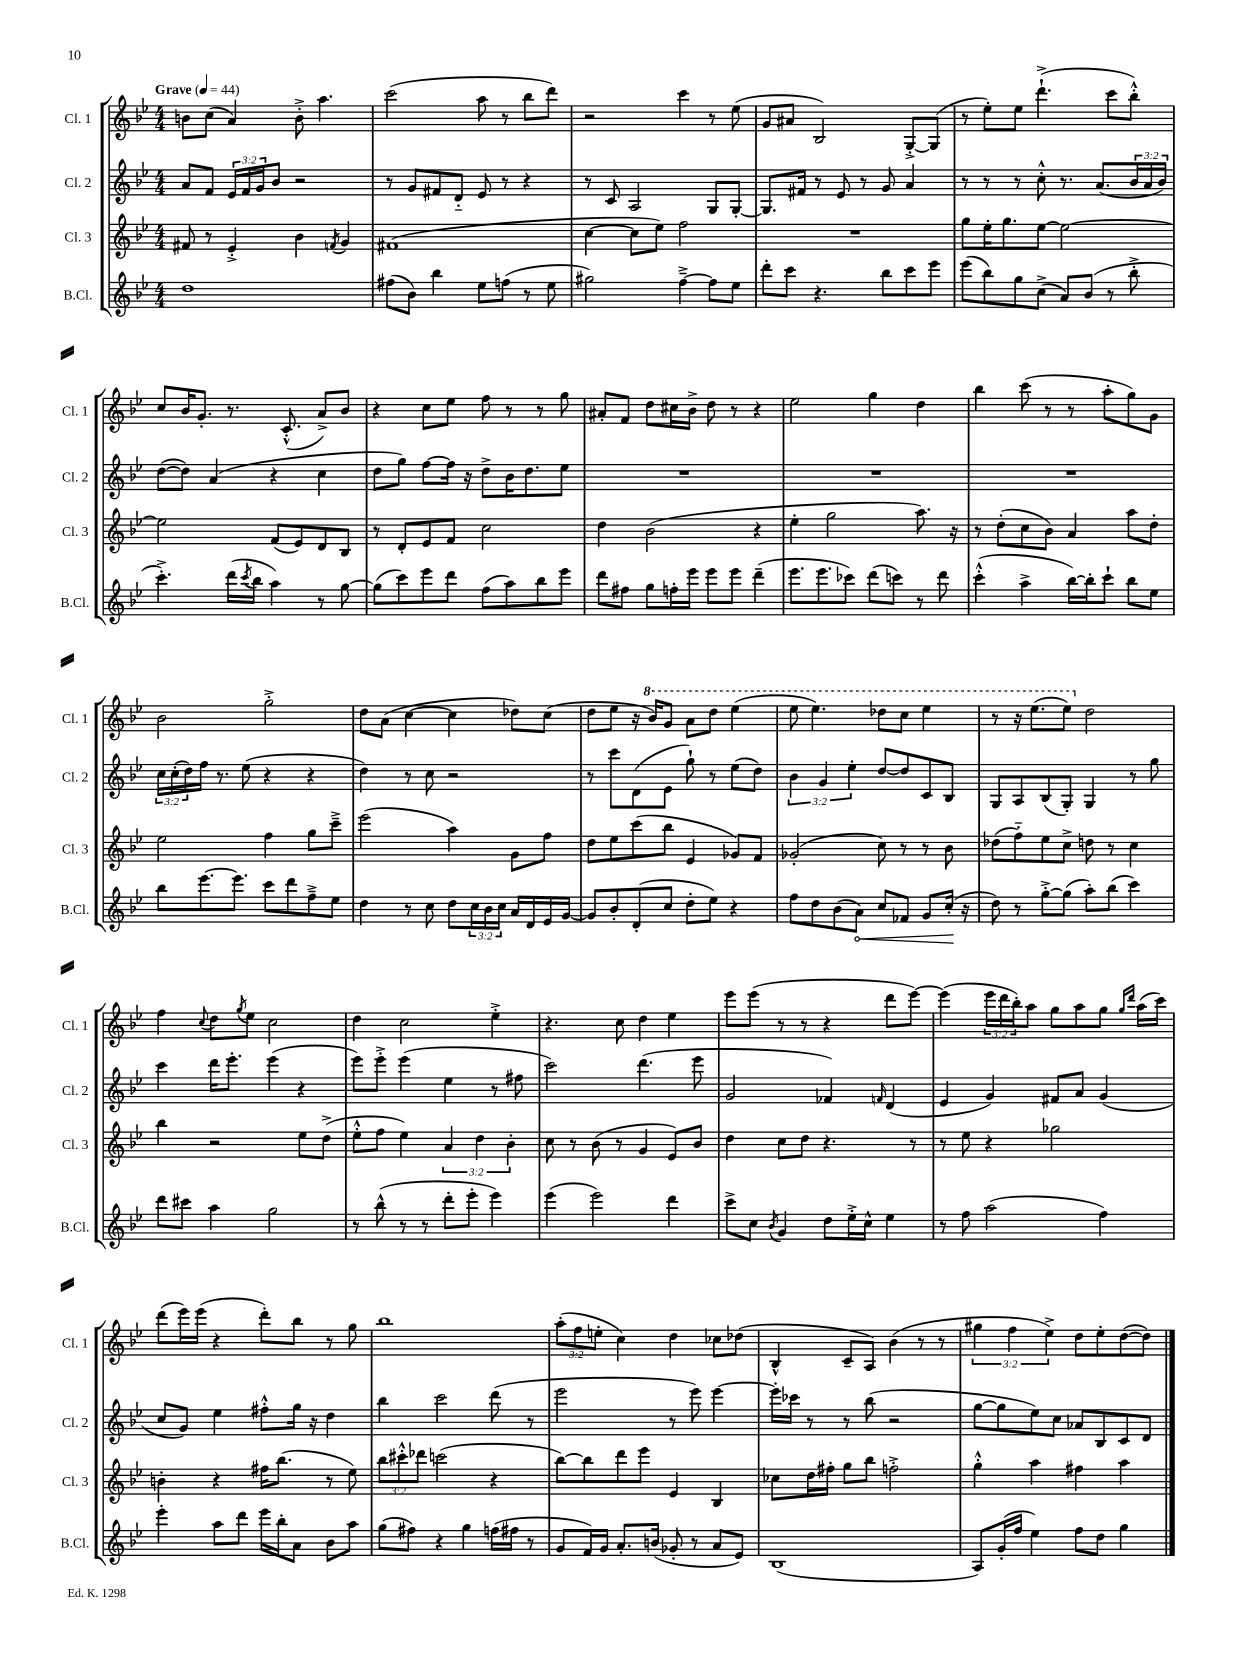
<<
\new StaffGroup <<
\new Staff = "s0" \with { instrumentName = "Cl. 1" shortInstrumentName = "Cl. 1" } {
    \clef treble \key bes \major \numericTimeSignature \time 4/4 \override Staff.TupletNumber.text = #tuplet-number::calc-fraction-text \tempo "Grave" 4 = 44
    b'8 c''8( a'4) b'8-.-> a''4. |
    c'''2( a''8 r8 bes''8 d'''8) |
    r2 c'''4 r8 ees''8( |
    g'8 ais'8 bes2) g8~-.-> g8( |
    r8 ees''8-.) ees''8 d'''4.-!->( c'''8 bes''8-.-^) |
    c''8 bes'16 g'8.-. r8. c'8.-.-^( a'8->) bes'8 |
    r4 c''8 ees''8 f''8 r8 r8 g''8 |
    ais'8-. f'8 d''8 cis''16 bes'16-> d''8 r8 r4 |
    ees''2 g''4 d''4 |
    bes''4 c'''8( r8 r8 a''8-. g''8) g'8 |
    bes'2 g''2-.-> |
    d''8 a'8( c''4~ c''4 des''8) c''8( |
    d''8 ees''8 r16 \ottava #1 bes''16) g''8 a''8 d'''8 ees'''4( |
    ees'''8 ees'''4.) des'''8 c'''8 ees'''4 |
    r8 r16 ees'''8.( ees'''8) \ottava #0 d''2 |
    f''4 \appoggiatura { c''8 } d''8 \acciaccatura { g''8 } ees''8 c''2 |
    d''4 c''2 ees''4-.-> |
    r4. c''8 d''4 ees''4 |
    ees'''8 ees'''8( r8 r8 r4 d'''8 ees'''8~) |
    ees'''4( \tuplet 3/2 { ees'''16 d'''16 bes''16-.) } a''8 g''8 a''8 g''8 \grace { g''16 d'''16 } a''16( c'''16) |
    d'''8( ees'''16) ees'''16( r4 d'''8-.) bes''8 r8 g''8 |
    bes''1 |
    \tuplet 3/2 { a''8-.( f''8 e''8-. } c''4) d''4 ces''8 des''8( |
    bes4-^ c'8-- a8) bes'4( r8 r8 |
    \tuplet 3/2 { gis''4 f''4 ees''4->) } d''8 ees''8-. d''8~( d''8) \bar "|." |
}
\new Staff = "s1" \with { instrumentName = "Cl. 2" shortInstrumentName = "Cl. 2" } {
    \clef treble \key bes \major \numericTimeSignature \time 4/4 \override Staff.TupletNumber.text = #tuplet-number::calc-fraction-text
    a'8 f'8 \tuplet 3/2 { ees'16 f'16 g'16 } bes'8 r2 |
    r8 g'8 fis'8 d'8-_ ees'8 r8 r4 |
    r8 c'8 a2 g8 g8~-. |
    g8. fis'16 r8 ees'8 r8 g'8 a'4 |
    r8 r8 r8 c''8-.-^ r8. a'8.( \tuplet 3/2 { bes'16 a'16 bes'16) } |
    d''8~( d''8) a'4( r4 c''4 |
    d''8 g''8) f''8~ f''16 r16 d''8-> bes'16 d''8. ees''8 |
    R1 |
    R1 |
    R1 |
    \tuplet 3/2 { c''16 c''16-.( d''16) } f''16 r8. ees''8( r4 r4 |
    d''4) r8 c''8 r2 |
    r8 c'''8 d'8( ees'8 g''8-!) r8 ees''8( d''8) |
    \tuplet 3/2 { bes'4 g'4 ees''4-. } d''8~ d''8 c'8 bes8 |
    g8 a8 bes8( g8-.) g4 r8 g''8 |
    c'''4 d'''16 ees'''8.-. ees'''4( r4 |
    ees'''8) ees'''8-.-> ees'''4( ees''4 r8 fis''8 |
    c'''2) d'''4.( ees'''8 |
    g'2 fes'4) \grace { f'16 } d'4( |
    ees'4 g'4) fis'8 a'8 g'4( |
    c''8 g'8) ees''4 fis''8-.-^ g''16 r16 d''4 |
    bes''4 c'''2 d'''8( r8 |
    ees'''2 r8 ees'''8) ees'''4~ |
    ees'''16-. ces'''16 r8 r8 bes''8( r2 |
    g''8~ g''8 ees''8) c''8 aes'8 bes8 c'8 d'8 \bar "|." |
}
\new Staff = "s2" \with { instrumentName = "Cl. 3" shortInstrumentName = "Cl. 3" } {
    \clef treble \key bes \major \numericTimeSignature \time 4/4 \override Staff.TupletNumber.text = #tuplet-number::calc-fraction-text
    fis'8 r8 ees'4-.-> bes'4 \acciaccatura { f'8 } g'4 |
    fis'1( |
    c''4~ c''8 ees''8) f''2 |
    R1 |
    g''8 ees''16-. g''8. ees''8~ ees''2~ |
    ees''2 f'8( ees'8) d'8 bes8 |
    r8 d'8-. ees'8 f'8 c''2 |
    d''4 bes'2( r4 |
    ees''4-. g''2 a''8.) r16 |
    r8 d''8-.( c''8 bes'8) a'4 a''8 d''8-. |
    ees''2 f''4 g''8 c'''8---> |
    ees'''2( a''4) g'8 f''8 |
    d''8 ees''8 c'''8( bes''8 ees'4 ges'8) f'8 |
    ges'2-.( c''8) r8 r8 bes'8 |
    des''8( f''8-_) ees''8 c''8-> d''8 r8 c''4 |
    bes''4 r2 ees''8 d''8->( |
    ees''8-.-^ f''8 ees''4) \tuplet 3/2 { a'4 d''4 bes'4-. } |
    c''8 r8 bes'8( r8 g'4 ees'8) bes'8 |
    d''4 c''8 d''8 r4. r8 |
    r8 ees''8 r4 ges''2 |
    b'4-. r4 fis''16 bes''8.( r8 ees''8) |
    \tuplet 3/2 { bes''8 cis'''8-.-^ des'''8 } c'''2( r4 |
    bes''8~) bes''8 d'''8 ees'''8 ees'4 bes4 |
    ces''8 d''16 fis''16-. g''8 bes''8 f''2-.-> |
    g''4-.-^ a''4 fis''4 a''4 \bar "|." |
}
\new Staff = "s3" \with { instrumentName = "B.Cl." shortInstrumentName = "B.Cl." } {
    \clef treble \key bes \major \numericTimeSignature \time 4/4 \override Staff.TupletNumber.text = #tuplet-number::calc-fraction-text
    d''1 |
    fis''8( bes'8) bes''4 ees''8 f''8( r8 ees''8 |
    gis''2) f''4~---> f''8 ees''8 |
    d'''8-. c'''8 r4. bes''8 c'''8 ees'''8 |
    ees'''8( bes''8) g''8 c''8->( a'8) bes'8( r8 bes''8-.-> |
    c'''4.-.->) d'''16( \acciaccatura { c'''8 } bes''16 a''4) r8 g''8~ |
    g''8( c'''8) ees'''8 d'''8 f''8( a''8) bes''8 ees'''8 |
    d'''8 fis''8 g''8 f''16-. ees'''16 ees'''8 ees'''8 d'''4--( |
    ees'''8. ees'''8. ces'''8) d'''8( c'''8) r8 d'''8 |
    c'''4-.-^( a''4-> bes''16~) bes''16-. c'''8-! bes''8 ees''8 |
    bes''8 ees'''8.~ ees'''8. c'''8 d'''8 f''8---> ees''8 |
    d''4 r8 c''8 d''8 \tuplet 3/2 { c''16 bes'16 c''16 } a'16 d'16 ees'16 g'16~ |
    g'8 bes'8-. d'8-.( c''8 d''8-. ees''8) r4 |
    f''8 d''8 bes'8( \once \override Hairpin.circled-tip = ##t a'8\<) c''8 fes'8 g'8 c''16-.\!( r16 |
    d''8) r8 g''8~-.-> g''8( a''8-.) bes''8( c'''4) |
    d'''8 cis'''8 a''4 g''2 |
    r8 bes''8-^( r8 r8 d'''8-. ees'''8-. ees'''4) |
    ees'''4( ees'''2) d'''4 |
    c'''8-> c''8 \acciaccatura { bes'8 } g'4 d''8 ees''16-.-> c''16-^ ees''4 |
    r8 f''8 a''2( f''4) |
    ees'''4-. a''8 d'''8 ees'''16 bes''16-. a'8 bes'8 a''8 |
    g''8( fis''8) r4 g''4 f''16( fis''16 r8 |
    g'8 f'16) g'16 a'8.-. b'16( ges'8-. r8 a'8 ees'8) |
    bes1( |
    a8) g'16-.( f''16 ees''4) f''8 d''8 g''4 \bar "|." |
}
>>
>>
\layout { \context { \Score \remove "Bar_number_engraver" } }
